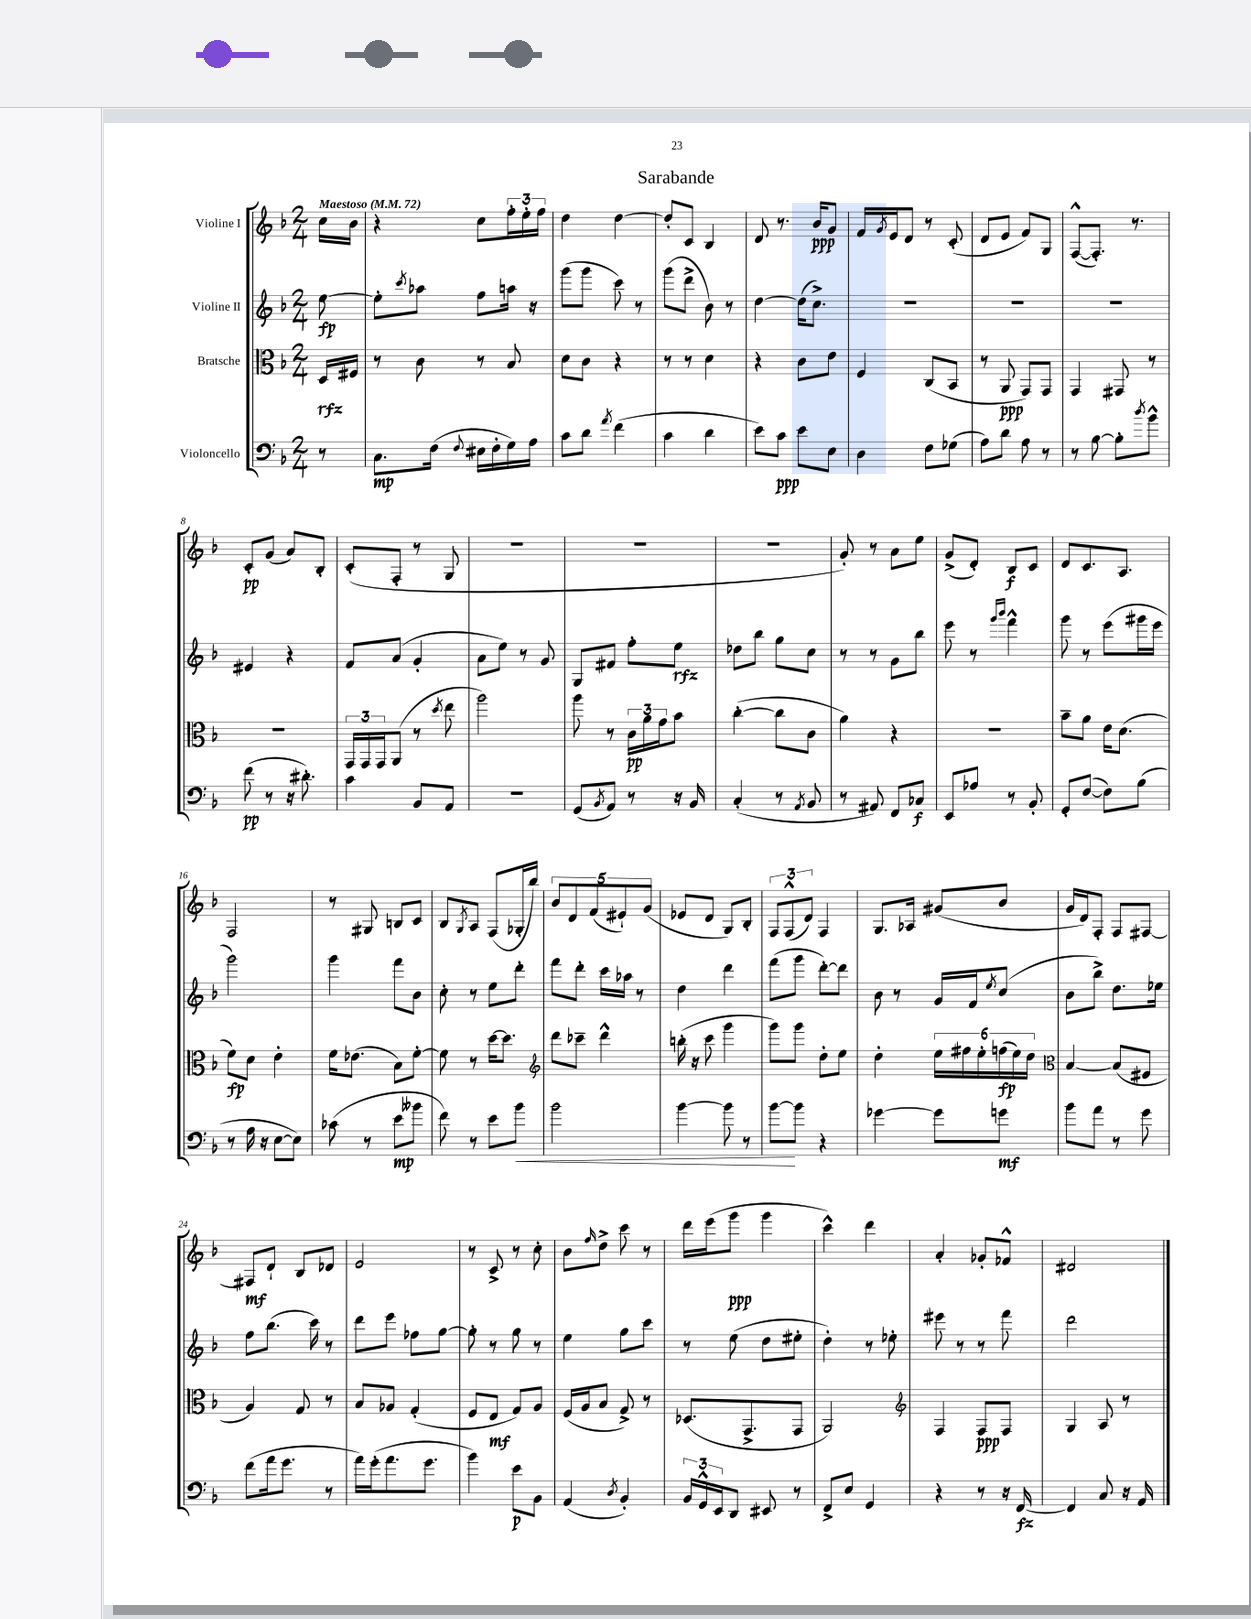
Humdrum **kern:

**kern	**kern	**kern	**kern
*staff4	*staff3	*staff2	*staff1
*clefF4	*clefC3	*clefG2	*clefG2
*k[b-]	*k[b-]	*k[b-]	*k[b-]
*M2/4	*M2/4	*M2/4	*M2/4
*MM72	*MM72	*MM72	*MM72
8r	16D	[8ee	16cc
.	16F#	.	16b-
=	=	=	=
8.C	8r	8ee']	4r
.	.	8qccc	.
.	8c	8aa-	.
(16F	.	.	.
8qqF	.	.	.
16E#	8r	8ff	8cc
16F'	.	.	.
16G)	8B-	16aa	24ff'
.	.	.	24ee'
16A	.	16r	.
.	.	.	24ff
=	=	=	=
8c	8d	(8ggg	4dd
8d	8c	8ggg	.
8qa	.	.	.
(4f	4r	8ccc)	[4dd
.	.	8r	.
=	=	=	=
4c	8r	(8ggg	8dd']
.	8r	8ddd^	8c
4d	4d	8b-)	4B-
.	.	8r	.
=	=	=	=
8e)	4r	[4dd	8d
8c	.	.	8.r
8e	8c	(16dd]	.
.	.	8.cc^)	16b-
8E	8e	.	8g
=	=	=	=
4D	4F	2r	16f
.	.	.	8qg
.	.	.	16e
.	.	.	8d
8F	(8C	.	8r
(8G-	8BB-	.	(8c'
=	=	=	=
8A)	8r	2r	8d
8d	8AA	.	8e
8A	8GG)	.	8f)
8r	8GG	.	8G
=	=	=	=
8r	4GG	2r	([8F^^
[8B-	.	.	8.F'])
8B-']	8GG#	.	.
.	.	.	8.r
8qdd	.	.	.
8b-^^	8r	.	.
=	=	=	=
(8f	2r	4e#	8c'
8r	.	.	(8g
16r	.	4r	8a)
8.d#')	.	.	.
.	.	.	8B-'
=	=	=	=
4c	24GG	8f	(8c'
.	24GG	.	.
.	24GG	.	.
.	(8AA	(8a	8F'
8BB-	8r	4g'	8r
.	8qdd	.	.
8AA	8ee	.	8G
=	=	=	=
2r	2aa)	8a	2r
.	.	8ee)	.
.	.	8r	.
.	.	8g	.
=	=	=	=
(8GG	8aa	8G	2r
8qBB-	.	.	.
8AA)	8r	8f#	.
8r	24c	8ff'	.
.	24a	.	.
.	24g	.	.
16r	8b-	8ee	.
16BB-	.	.	.
=	=	=	=
(4C'	([4cc'	8dd-	2r
.	.	8bb-	.
8r	8cc]	8gg	.
8qAA	.	.	.
8BB-	8c	8cc	.
=	=	=	=
8r	4a)	8r	8g')
8AA#)	.	8r	8r
8FF	4r	8g	8a
8C-	.	8bb-	8ee
=	=	=	=
8EE	2r	8eee	(8g^
8A-	.	8r	8d')
.	.	16qqggg	.
.	.	16qqbbb-	.
8r	.	4fff^^	8B-
8BB-'	.	.	8c
=	=	=	=
8GG'	8b-~	8ggg	8d
([8F	8a	8r	8.c
8F])	16e	(8eee	.
.	(8.d	.	8.A
(8B-	.	16ggg#	.
.	.	16eee	.
=	=	=	=
8r	8f)	2ggg)	2F
16A	8d	.	.
16r	.	.	.
[8E	4e'	.	.
8E])	.	.	.
=	=	=	=
(8c-	16f	4ggg	8r
.	(8.e-	.	.
8r	.	.	8G#
8e	8B-)	8fff	8B
8b--	[8f'	8b-	8c
=	=	=	=
8f)	8f]	8cc'	8B-
.	.	.	8qG
8r	8r	8r	8A
8e	[16dd	8ee	(8F
.	8.dd]	.	.
8b-	.	8ddd'	16G-'
.	.	.	16bb-)
=	=	=	=
*	*clefG2	*	*
2b-	8ddd	8fff	10b-
.	.	.	10d
.	8ccc-~	8ddd'	.
.	.	.	(10f
.	4ddd^^	16ccc	.
.	.	.	10e#`)
.	.	16aa-	.
.	.	8r	.
.	.	.	(10g
=	=	=	=
[4b-	(16bb'	4dd	8e-
.	16r	.	.
.	8ccc	.	8d
8b-]	4ggg	4ddd	8G)
8r	.	.	8B-'
=	=	=	=
[8b-	8ggg)	(8fff	12F
.	.	.	(12F^^
8b-]	8ggg	8ggg	.
.	.	.	12d)
4r	8dd'	[8ddd')	4F
.	8ee	8ddd]	.
=	=	=	=
[4g-	4dd'	8b-	8.G
.	.	8r	.
.	.	.	16A-
8g-]	24ee	16g	(8g#
.	24ff#	.	.
.	.	16f	.
.	24ee'	.	.
.	.	8qee	.
8g	(24ff	(8cc	8b-
.	24ee)	.	.
.	24dd	.	.
=	=	=	=
*	*clefC3	*	*
8b-	[4B-	8b-	16g
.	.	.	16d)
8a	.	8bb-^)	8F'
8r	(8B-]	8.dd	8F
8g	8F#	.	[8F#
.	.	16ee-	.
=	=	=	=
(8f	4A)	8ff	8F#]
16a	.	(8.bb-	8d`
8.g	.	.	.
.	8G	.	8B-
.	.	16ccc)	.
8r	8r	8r	8d-
=	=	=	=
16a)	8B-	8ddd	2e
(16g'	.	.	.
8.a	8A-	8eee	.
.	(4G'	8ff-	.
8.g	.	.	.
.	.	[8gg	.
=	=	=	=
4b-)	8F	8gg']	8r
.	8E	8r	8c^
8e	8G)	8gg	8r
8BB-	8A	8r	8cc'
=	=	=	=
(4AA	(16F	4ee	8b-
.	16A	.	.
.	.	.	16qqff
.	8B-	.	8dd^
8qD	.	.	.
4BB-')	8G^)	8gg	8ccc
.	8r	8ccc	8r
=	=	=	=
24BB-	(8.D-	8r	16ddd
24GG^^	.	.	.
.	.	.	(16eee
24EE	.	.	.
8DD	.	(8ee	8ggg
.	8.GG^	.	.
8EE#	.	8dd	4ggg
8r	8GG	8ee#'	.
=	=	=	=
8FF^	2AA)	4dd')	4ccc^^)
8E	.	.	.
4GG	.	8r	4ddd
.	.	8ee-'	.
=	=	=	=
*	*clefG2	*	*
4r	4F	8eee#	4a'
.	.	8r	.
8r	8F	8r	8g-'
16r	8F	8fff	8f-^^
[16FF	.	.	.
=	=	=	=
4FF]	4G	2ddd	2d#
8C	8A	.	.
16r	8r	.	.
16AA	.	.	.
==	==	==	==
*-	*-	*-	*-
